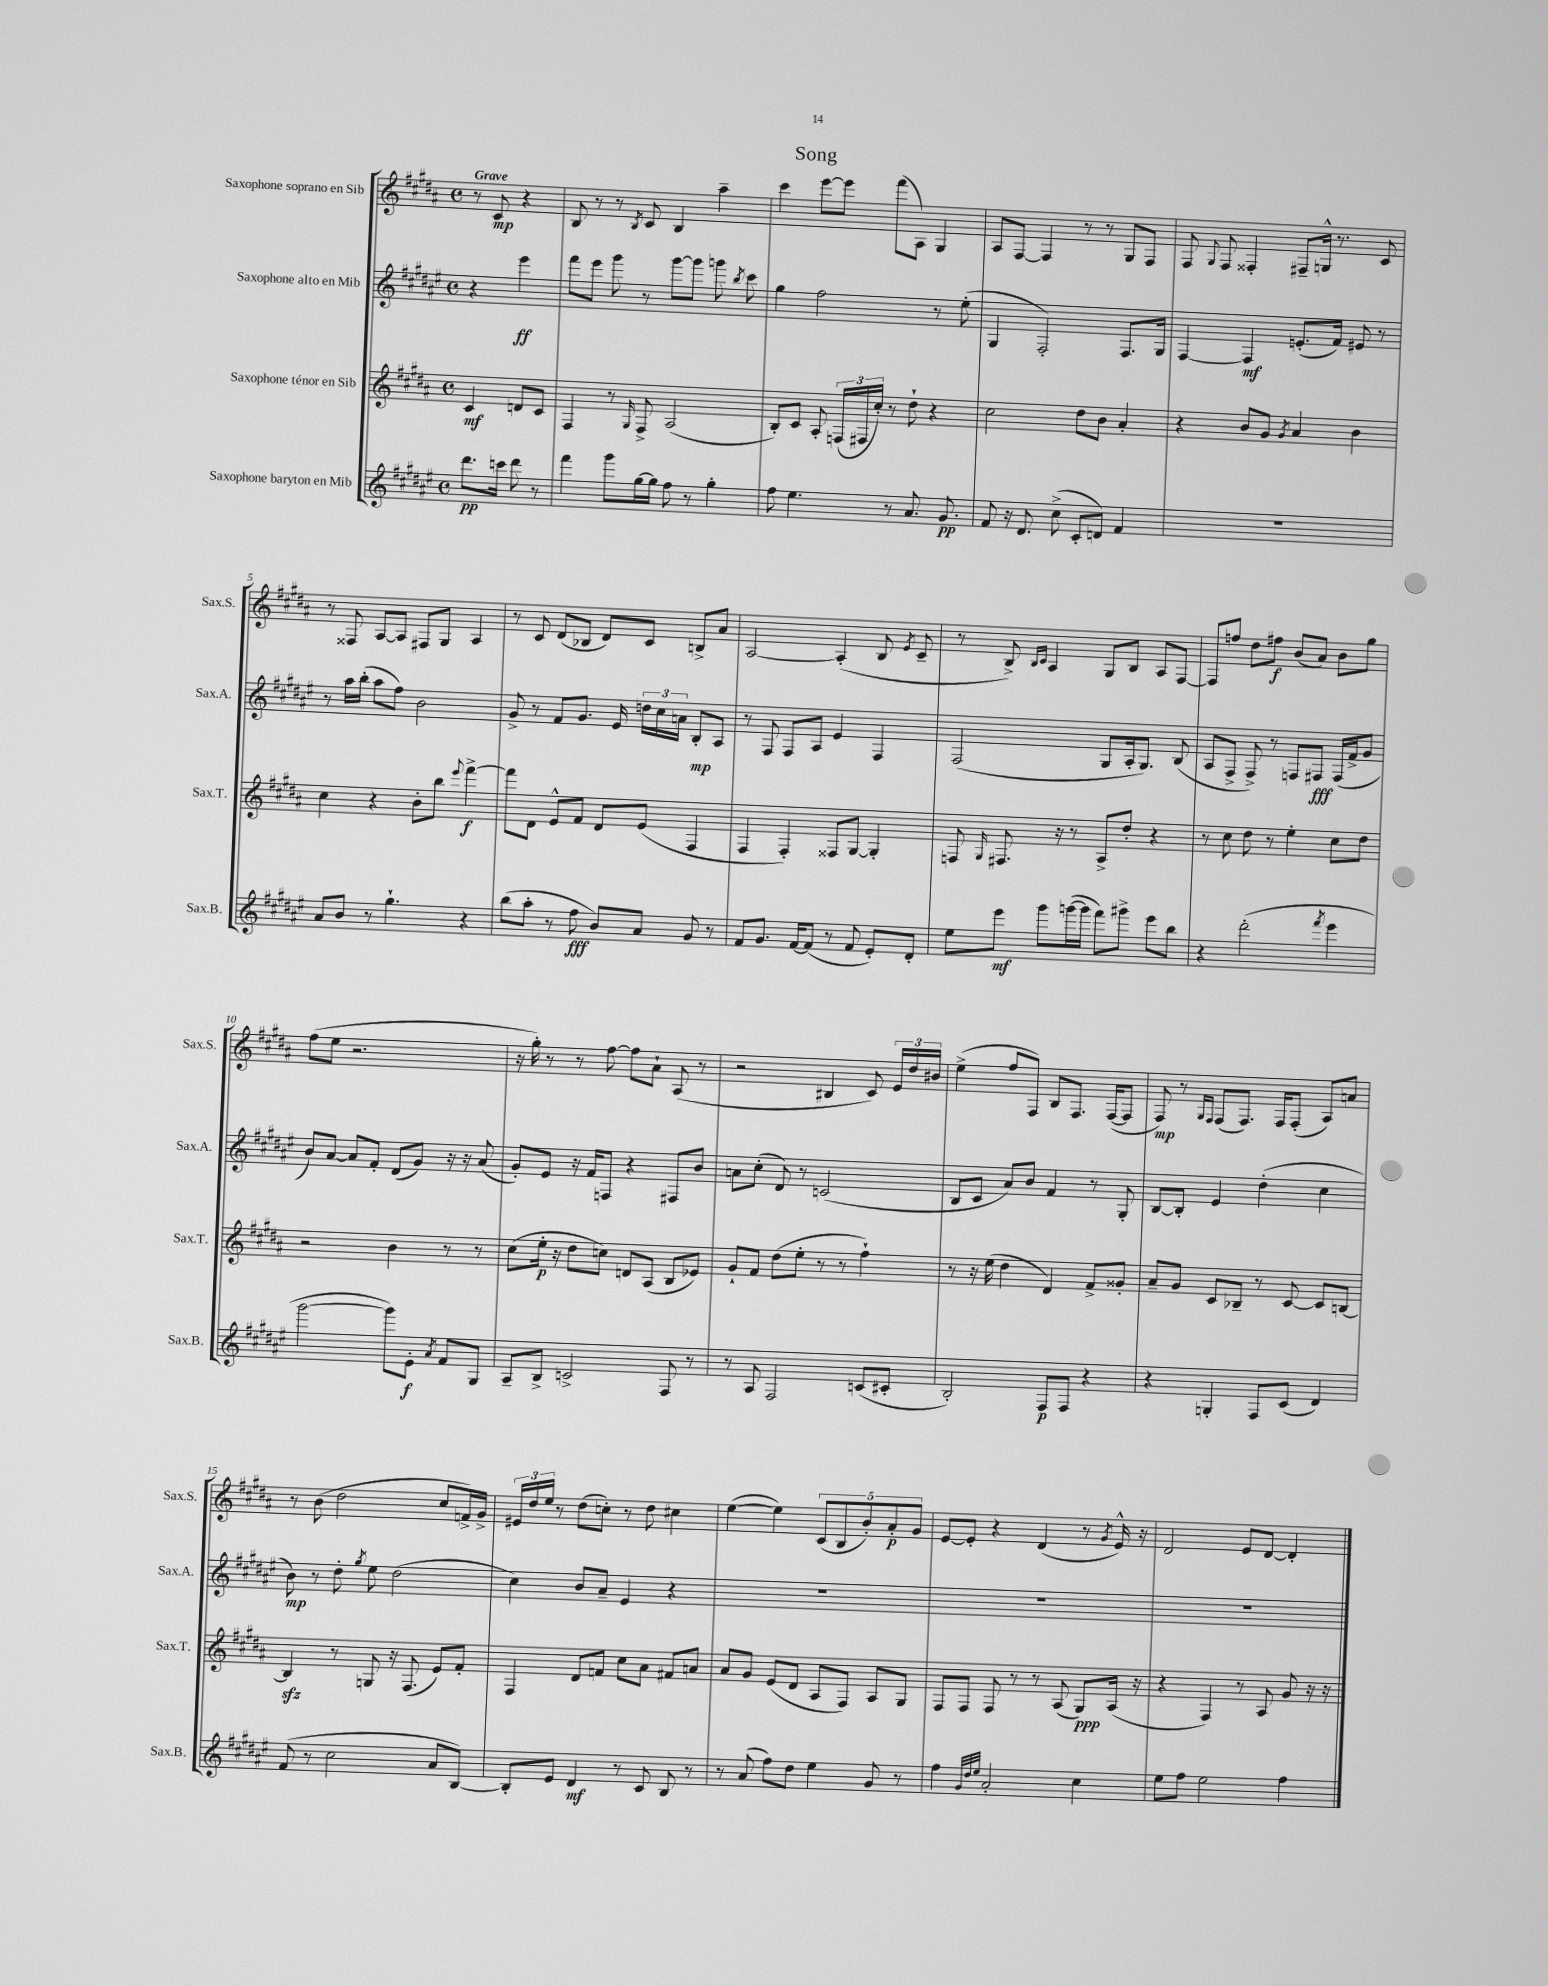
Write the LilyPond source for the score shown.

\header { title = "Song" }
<<
\new StaffGroup <<
\new Staff = "s0" \with { instrumentName = "Saxophone soprano en Sib" shortInstrumentName = "Sax.S." } {
    \clef treble \key b \major \defaultTimeSignature \time 4/4 \partial 2 \tempo "Grave"
    \autoBeamOff r8 cis'8\mp r4 |
    b8 r8 r8 \acciaccatura { b8 } cis'8 b4 ais''4-- |
    cis'''4 e'''8[~ e'''8] fis'''8[( ais8]) gis4 |
    ais8[ fis8]~ fis4 r8 r8 gis8[ fis8] |
    fis8 \appoggiatura { gis8 } fis8 fisis4-. fis8[-- g16]-^ r8. cis'8 |
    r8 fisis8 ais8[~ ais8] fis8[ gis8] ais4 |
    r8 cis'8 dis'8[( bes8] dis'8[) cis'8] b8[-> ais'8] |
    ais2~ ais4-.( b8 \acciaccatura { e'8 } cis'8-- |
    r8 b8->) \grace { b16[ cis'16] } ais4 gis8[ b8] ais8[ fis8]~ |
    fis8[ f''8] dis''8[ fis''8]\f b'8[( ais'8]) b'8[ gis''8] |
    fis''8[( e''8] r2. |
    r16 gis''16-.) r8 r8 fis''8~ fis''8[ ais'8]-! ais8( r8 |
    r2 bis4 cis'8) \tuplet 3/2 { e'16[ dis''16 bis'16] } |
    e''4->( fis''8[ fis8]) b8[ fis8.] fis16[~( fis8] |
    fis8\mp) r8 \grace { gis16[ fis16] } fis8[( fis8.]) fis16[ fis8]-.( ais8[) a'8] |
    r8 b'8( dis''2 cis''8[ f'16->) gis'16]-> |
    \tuplet 3/2 { eis'16[ dis''16 e''16] } r8 dis''8[( c''8]-.) r8 dis''8 cis''4 |
    e''4~( e''4) \tuplet 5/4 { cis'8[( b8 b'8-.) ais'8-.\p gis'8] } |
    e'8[~ e'8]-. r4 dis'4( r8 \acciaccatura { gis'8 } e'16-^) r16 |
    dis'2 e'8[ dis'8]~ dis'4-. \bar "|." |
}
\new Staff = "s1" \with { instrumentName = "Saxophone alto en Mib" shortInstrumentName = "Sax.A." } {
    \clef treble \key fis \major \defaultTimeSignature \time 4/4 \partial 2
    \autoBeamOff r4 eis'''4\ff |
    fis'''8[ eis'''8] gis'''8 r8 gis'''8[~ gis'''8] g'''8 \acciaccatura { b''8 } cis'''8 |
    gis''4 fis''2 r8 eis''8-.( |
    gis4 fis2-.) fis8.[ gis16] |
    fis4~ fis4\mf e'8.[-.( fis'16]) eis'8 r8 |
    r8 ais''16[ b''16]-.( ais''8[ fis''8]) b'2 |
    gis'8-> r8 fis'8[ gis'8.] eis'16 \tuplet 3/2 { d''16[ cis''16 a'16] } b8[-.\mp ais8] |
    r8 fis8 fis8[ ais8] eis'4 fis4 |
    fis2( gis8[ ais16-. gis8.]) b8( |
    ais8[ fis8]-> fis8->) r8 f8[ fis8]\fff fis16[( fis'16-> gis'8] |
    b'8[) ais'8]~ ais'8[ fis'8]-. dis'8[( gis'8]) r16 r16 ais'8( |
    gis'8[-.) eis'8] r16 fis'16[ f8] r4 fis8[ b'8] |
    a'8[ cis''8]-.( dis'8) r8 c'2( |
    b8[ cis'8] ais'8[) b'8] fis'4 r8 gis8-. |
    b8[~ b8]-. eis'4 dis''4-.( cis''4 |
    b'8\mp) r8 dis''8-. \acciaccatura { gis''8 } eis''8 dis''2( |
    cis''4) b'8[ ais'8]-- eis'4 r4 |
    R1 |
    R1 |
    R1 \bar "|." |
}
\new Staff = "s2" \with { instrumentName = "Saxophone ténor en Sib" shortInstrumentName = "Sax.T." } {
    \clef treble \key b \major \defaultTimeSignature \time 4/4 \partial 2
    \autoBeamOff cis'4\mf d'8[ cis'8] |
    fis4 r8 \grace { gis16 } fis8-> ais2( |
    b8[-.) cis'8] ais8-. \tuplet 3/2 { f16[( fis16 cis''16]-.) } r8 dis''8-! r4 |
    cis''2 dis''8[ b'8] ais'4-. |
    r4 b'8[ gis'8] \acciaccatura { gis'8 } ais'4 b'4 |
    cis''4 r4 b'8[-. b''8] \appoggiatura { e'''8 } fis'''4~->\f |
    fis'''8[ dis'8] e'8[-^ fis'8] dis'8[ e'8]( fis4 |
    fis4 fis4-.) fisis8[ gis8]~ gis4-. |
    f8 \grace { gis16 } fis8. r16 r8 ais8[-> dis''8]-. r4 |
    r8 cis''8 dis''8 r8 e''4-. cis''8[ dis''8] |
    r2 b'4 r8 r8 |
    cis''8[( e''16]-.\p r16 dis''8[ c''8]) d'8[ ais8]( b8[ ees'8]) |
    gis'8[-! fis'8] dis''8[( e''8]-. r8 r8 fis''4-!) |
    r8 r16 e''16( dis''4 dis'4) fis'8[-> gisis'8]-. |
    ais'8[-- gis'8] cis'8[ bes8]-- r8 cis'8~ cis'8[ b8]~ |
    b4\sfz r8 g8 r16 fis8.( e'8[) fis'8]-. |
    fis4 dis'8[ f'8] cis''8[ ais'8] fis'8[ a'8] |
    ais'8[ gis'8] e'8[( dis'8] ais8[ fis8]) ais8[ gis8] |
    fis8[ fis8] fis8 r8 r8 ais8( gis8[\ppp) ais16]( r16 |
    r4 fis4) r8 ais8 gis'8 r16 r16 \bar "|." |
}
\new Staff = "s3" \with { instrumentName = "Saxophone baryton en Mib" shortInstrumentName = "Sax.B." } {
    \clef treble \key fis \major \defaultTimeSignature \time 4/4 \partial 2
    \autoBeamOff dis'''8.[\pp c'''16] dis'''8 r8 |
    fis'''4 gis'''8[ gis''16~ gis''16] fis''8 r8 gis''4-. |
    fis''8 eis''4. r8 ais'8. gis'8.\pp |
    fis'8 r16 dis'8. cis''8->( cis'8[-. d'8]) fis'4 |
    R1 |
    ais'8[ b'8] r8 gis''4.-! r4 |
    b''8[( ais''8]-. r8 fis''8\fff b'8[) ais'8] gis'8 r8 |
    fis'8[ gis'8.] fis'16[~ fis'8]( r8 fis'8 eis'8[-.) dis'8]-. |
    eis''8[ eis'''8]\mf gis'''8[ g'''16~( g'''16] fis'''8[) gis'''8]-> eis'''8[ b''8] |
    r4 dis'''2-.( \acciaccatura { fis'''8 } eis'''4 |
    gis'''2~ gis'''8[) eis'8]-.\f \acciaccatura { ais'8 } fis'8[ gis8] |
    ais8[-- b8]-> c'2-> fis8 r8 |
    r8 ais8 fis2 c'8[( cis'8]-. |
    b2-.) fis8[\p fis8] r4 |
    r4 g4-. fis8[ cis'8]( dis'4) |
    fis'8( r8 cis''2 ais'8[ b8]~) |
    b8[-. eis'8] dis'4\mf r8 cis'8 b8 r8 |
    r8 ais'8( fis''8[) dis''8] eis''4 gis'8 r8 |
    fis''4 \grace { gis'32[ dis''32 eis''32] } ais'2-. cis''4 |
    eis''8[ fis''8] eis''2 fis''4 \bar "|." |
}
>>
>>
